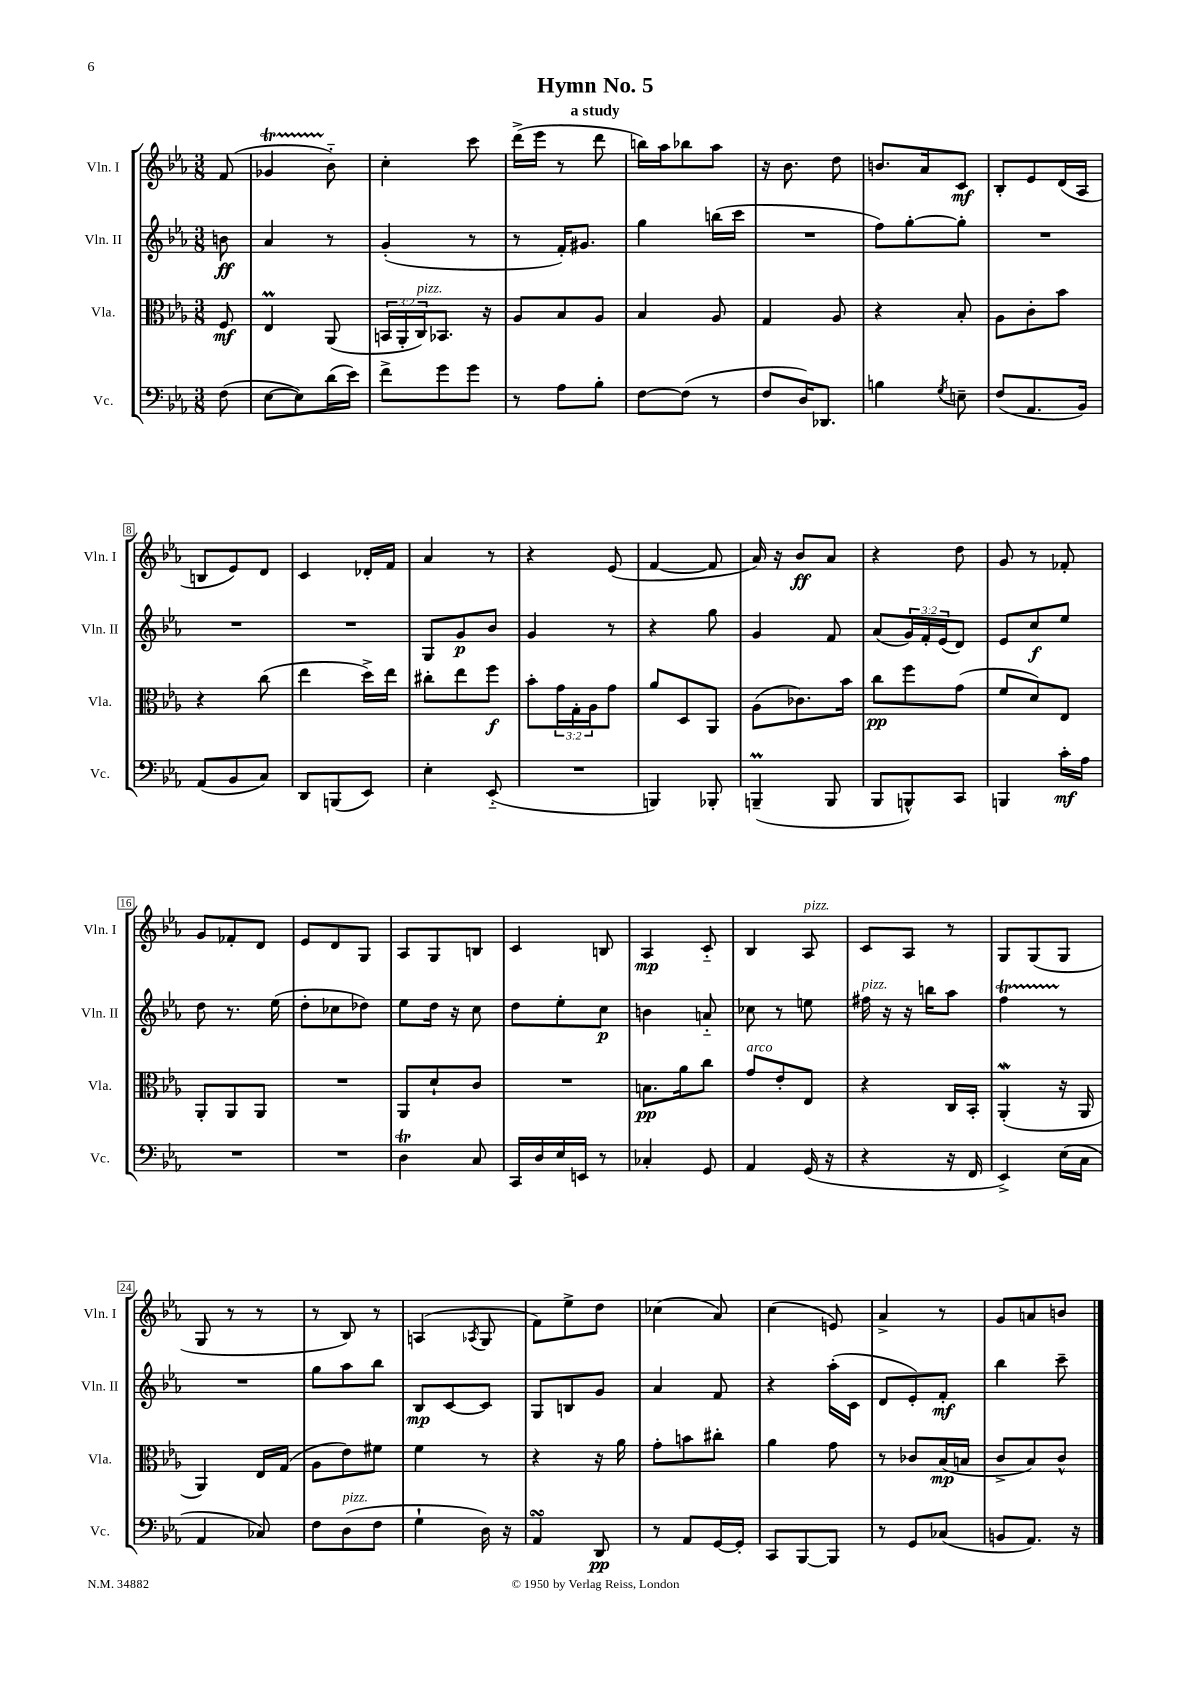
\header { title = "Hymn No. 5" subtitle = "a study" }
<<
\new StaffGroup <<
\new Staff = "s0" \with { instrumentName = "Vln. I" shortInstrumentName = "Vln. I" } {
    \clef treble \key ees \major \numericTimeSignature \time 3/8 \partial 8
    f'8( |
    ges'4\startTrillSpan bes'8-_\stopTrillSpan) |
    c''4-. c'''8 |
    d'''16->( ees'''16 r8 d'''8 |
    b''16) aes''16 bes''8 aes''8 |
    r16 bes'8. d''8 |
    b'8. aes'16 c'8\mf |
    bes8-. ees'8 d'16( aes16 |
    b8 ees'8) d'8 |
    c'4 des'16-. f'16 |
    aes'4 r8 |
    r4 ees'8( |
    f'4~ f'8 |
    aes'16) r16 bes'8\ff aes'8 |
    r4 d''8 |
    g'8 r8 fes'8-. |
    g'8 fes'8-. d'8 |
    ees'8 d'8 g8 |
    aes8 g8 b8 |
    c'4 b8 |
    aes4\mp c'8-_ |
    bes4 aes8^\markup { \italic "pizz." } |
    c'8 aes8 r8 |
    g8 g8( g8 |
    g8 r8 r8 |
    r8 bes8) r8 |
    a4( \acciaccatura { aes8 } g8 |
    f'8) ees''8-> d''8 |
    ces''4( aes'8) |
    c''4( e'8) |
    aes'4-> r8 |
    g'8 a'8 b'8 \bar "|." |
}
\new Staff = "s1" \with { instrumentName = "Vln. II" shortInstrumentName = "Vln. II" } {
    \clef treble \key ees \major \numericTimeSignature \time 3/8 \override Staff.TupletNumber.text = #tuplet-number::calc-fraction-text \partial 8
    b'8\ff |
    aes'4 r8 |
    g'4-.( r8 |
    r8 f'16-.) gis'8. |
    g''4 b''16( c'''16 |
    R4. |
    f''8) g''8~-. g''8-. |
    R4. |
    R4. |
    R4. |
    g8 g'8\p bes'8 |
    g'4 r8 |
    r4 g''8 |
    g'4 f'8 |
    aes'8( \tuplet 3/2 { g'16) f'16-. ees'16( } d'8) |
    ees'8 c''8\f ees''8 |
    d''8 r8. ees''16( |
    d''8-. ces''8 des''8) |
    ees''8 d''16 r16 c''8 |
    d''8 ees''8-. c''8\p |
    b'4 a'8-_ |
    ces''8 r8 e''8 |
    fis''16^\markup { \italic "pizz." } r16 r16 b''16 aes''8 |
    f''4\startTrillSpan r8\stopTrillSpan |
    R4. |
    g''8 aes''8 bes''8 |
    bes8\mp c'8~ c'8 |
    g8 b8 g'8 |
    aes'4 f'8 |
    r4 aes''16-.( c'16 |
    d'8 ees'8-.) f'8-.\mf |
    bes''4 c'''8-- \bar "|." |
}
\new Staff = "s2" \with { instrumentName = "Vla." shortInstrumentName = "Vla." } {
    \clef alto \key ees \major \numericTimeSignature \time 3/8 \override Staff.TupletNumber.text = #tuplet-number::calc-fraction-text \partial 8
    f8\mf |
    ees4\prall aes,8( |
    \tuplet 3/2 { b,16 aes,16-. c16^\markup { \italic "pizz." }) } bes,8. r16 |
    aes8 bes8 aes8 |
    bes4 aes8 |
    g4 aes8 |
    r4 bes8-. |
    aes8 c'8-. bes'8 |
    r4 c''8( |
    ees''4 d''16->) ees''16 |
    cis''8-. ees''8 f''8\f |
    bes'8-. \tuplet 3/2 { g'16 g16-. aes16 } g'8 |
    aes'8 d8 aes,8 |
    aes8( ces'8.) bes'16 |
    c''8\pp f''8 g'8( |
    f'8 d'8) ees8 |
    aes,8-. aes,8 aes,8 |
    R4. |
    aes,8 d'8-! c'8 |
    R4. |
    b8.\pp aes'16 c''8 |
    g'8^\markup { \italic "arco" } ees'8-. ees8 |
    r4 c16 bes,16-. |
    aes,4-.\mordent( r16 aes,16 |
    aes,4) ees16 g16( |
    aes8 ees'8) fis'8 |
    f'4 r8 |
    r4 r16 aes'16 |
    g'8-. b'8 cis''8-. |
    aes'4 g'8 |
    r8 ces'8 bes16\mp( b16 |
    c'8-> bes8) c'8-^ \bar "|." |
}
\new Staff = "s3" \with { instrumentName = "Vc." shortInstrumentName = "Vc." } {
    \clef bass \key ees \major \numericTimeSignature \time 3/8 \partial 8
    f8( |
    ees8~ ees8) d'16( ees'16) |
    f'8-> g'8 g'8 |
    r8 aes8 bes8-. |
    f8~ f8( r8 |
    f8 d16) des,8. |
    b4 \acciaccatura { g8 } e8-- |
    f8( aes,8. bes,16) |
    aes,8( bes,8 c8) |
    d,8 b,,8( ees,8) |
    ees4-. ees,8-_( |
    R4. |
    b,,4) bes,,8-. |
    b,,4--\prall( b,,8 |
    bes,,8 b,,8-^) c,8 |
    b,,4 c'16-.\mf aes16 |
    R4. |
    R4. |
    d4\trill c8 |
    c,16 d16 ees16 e,16 r8 |
    ces4-. g,8 |
    aes,4 g,16( r16 |
    r4 r16 f,16 |
    ees,4->) ees16( c16 |
    aes,4 ces8) |
    f8 d8^\markup { \italic "pizz." }( f8 |
    g4-! d16) r16 |
    aes,4\turn d,8\pp |
    r8 aes,8 g,16~ g,16-. |
    c,8 bes,,8~ bes,,8 |
    r8 g,8 ces8( |
    b,8 aes,8.) r16 \bar "|." |
}
>>
>>
\layout { \context { \Score \override BarNumber.stencil = #(make-stencil-boxer 0.1 0.3 ly:text-interface::print) } }
